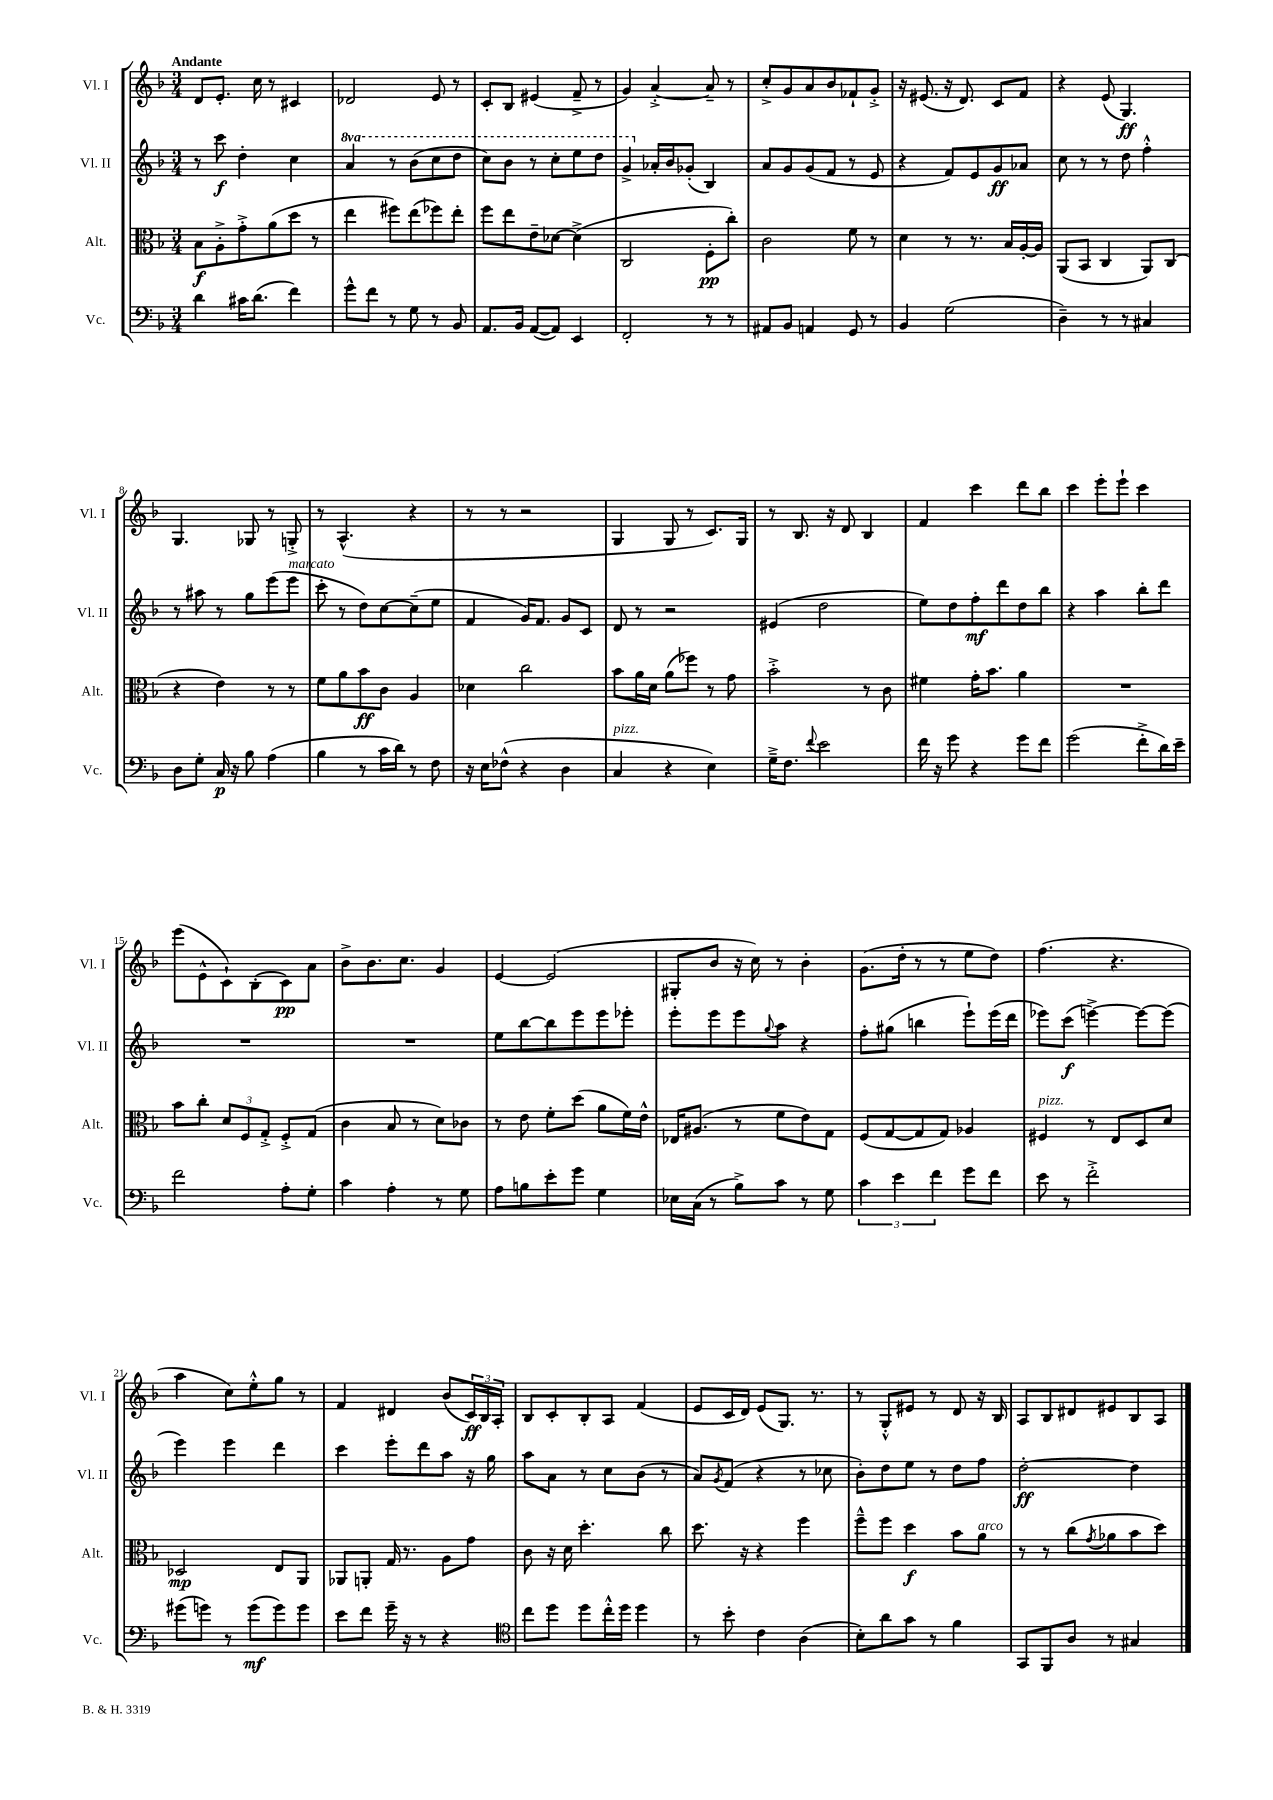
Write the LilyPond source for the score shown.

<<
\new StaffGroup <<
\new Staff = "s0" \with { instrumentName = "Vl. I" shortInstrumentName = "Vl. I" } {
    \clef treble \key f \major \numericTimeSignature \time 3/4 \tempo "Andante"
    d'8 e'8.-. c''16 r8 cis'4 |
    des'2 e'8 r8 |
    c'8-. bes8 eis'4( f'8---> r8 |
    g'4) a'4~-.-> a'8-- r8 |
    c''8-.-> g'8 a'8 bes'8 fes'8-! g'8-.-> |
    r16 eis'8.( r16 d'8.) c'8 f'8 |
    r4 e'8( g4.\ff) |
    g4. ges8 r8 g8-.-> |
    r8 a4.-^( r4 |
    r8 r8 r2 |
    g4 g8 r8 c'8.) g16 |
    r8 bes8. r16 d'8 bes4 |
    f'4 c'''4 d'''8 bes''8 |
    c'''4 e'''8-. e'''8-! c'''4 |
    e'''8( e'8-^ c'8-!) bes8-.( c'8\pp) a'8 |
    bes'8-> bes'8. c''8. g'4 |
    e'4~ e'2( |
    gis8-. bes'8 r16 c''16) r8 bes'4-. |
    g'8.( d''16-. r8 r8 e''8 d''8) |
    f''4.( r4. |
    a''4 c''8) e''8-.-^ g''8 r8 |
    f'4 dis'4 bes'8( \tuplet 3/2 { c'16\ff) bes16 a16-. } |
    bes8 c'8-. bes8-. a8 f'4( |
    e'8 c'16 d'16) e'8( g8.) r8. |
    r8 g8-.-^ eis'8 r8 d'8 r16 bes16 |
    a8 bes8 dis'8 eis'8 bes8 a8 \bar "|." |
}
\new Staff = "s1" \with { instrumentName = "Vl. II" shortInstrumentName = "Vl. II" } {
    \clef treble \key f \major \numericTimeSignature \time 3/4 \set Staff.ottavationMarkups = #ottavation-simple-ordinals
    r8 c'''8\f d''4-. c''4 |
    \ottava #1 a''4 r8 bes''8( c'''8 d'''8 |
    c'''8) bes''8 r8 c'''8-. e'''8 d'''8 |
    g''4-> \ottava #0 aes'16-. bes'16 ges'8-.( bes4) |
    a'8 g'8 g'8( f'8 r8 e'8 |
    r4 f'8) e'8 g'8\ff aes'8 |
    c''8 r8 r8 d''8 f''4-.-^ |
    r8 ais''8 r8 g''8 e'''8( e'''8^\markup { \italic "marcato" } |
    c'''8-. r8 d''8) c''8~ c''8--( e''8 |
    f'4 g'16) f'8. g'8 c'8 |
    d'8 r8 r2 |
    eis'4( d''2 |
    e''8) d''8 f''8-.\mf d'''8 d''8 bes''8 |
    r4 a''4 bes''8-. d'''8 |
    R2. |
    R2. |
    e''8 bes''8~ bes''8 e'''8 e'''8 ees'''8-. |
    e'''8-. e'''8 e'''8 \appoggiatura { g''8 } a''8 r4 |
    f''8-. gis''8( b''4 e'''8-!) e'''16( d'''16 |
    ees'''8) c'''8\f( e'''4~->) e'''8~ e'''8( |
    e'''4) e'''4 d'''4 |
    c'''4 e'''8-. d'''8 a''8 r16 g''16 |
    a''8 a'8 r8 c''8 bes'8( r8 |
    a'8) \acciaccatura { g'8 } f'8( r4 r8 ces''8 |
    bes'8-.) d''8 e''8 r8 d''8 f''8 |
    d''2~-.\ff d''4 \bar "|." |
}
\new Staff = "s2" \with { instrumentName = "Alt." shortInstrumentName = "Alt." } {
    \clef alto \key f \major \numericTimeSignature \time 3/4
    bes8\f a8-.-> g'8-.-> a'8( d''8 r8 |
    e''4 fis''8) e''8( fes''8) e''8-. |
    f''8 e''8 e'8-- des'8~ des'4->( |
    c2 f8-.\pp c''8-.) |
    c'2 f'8 r8 |
    d'4 r8 r8. bes16 a16~-. a16 |
    a,8( bes,8 c4 a,8) c8( |
    r4 e'4) r8 r8 |
    f'8 a'8 bes'8\ff c'8 a4 |
    des'4 c''2 |
    bes'8 a'16 d'16 a'8( fes''8) r8 g'8 |
    bes'2-.-> r8 c'8 |
    fis'4 g'16-. bes'8. a'4 |
    R2. |
    bes'8 c''8-. \tuplet 3/2 { d'8 f8 g8-.-> } f8-.-> g8( |
    c'4 bes8 r8 d'8) ces'8 |
    r8 e'8 f'8-. d''8( a'8 f'16) e'16-^ |
    ees16 ais8.( r8 f'8 e'8) g8 |
    f8( g8~ g8 g8) aes4 |
    fis4^\markup { \italic "pizz." } r8 e8 d8 d'8 |
    des2\mp e8 a,8 |
    aes,8 a,8-. g16 r8. a8 g'8 |
    c'8 r16 d'16 d''4.-. c''8 |
    d''8. r16 r4 f''4 |
    f''8---^ f''8 d''4\f bes'8 a'8^\markup { \italic "arco" } |
    r8 r8 c''8( \acciaccatura { g'8 } aes'8 bes'8 d''8) \bar "|." |
}
\new Staff = "s3" \with { instrumentName = "Vc." shortInstrumentName = "Vc." } {
    \clef bass \key f \major \numericTimeSignature \time 3/4
    d'4 cis'16 d'8.( f'4) |
    g'8-^ f'8 r8 g8 r8 bes,8 |
    a,8. bes,16 a,8~( a,8) e,4 |
    f,2-. r8 r8 |
    ais,8 bes,8 a,4 g,8 r8 |
    bes,4 g2( |
    d4--) r8 r8 cis4 |
    d8 g8-. c16\p r16 bes8 a4( |
    bes4 r8 c'16 d'16) r8 f8 |
    r16 e16 fes8-^( r4 d4 |
    c4^\markup { \italic "pizz." } r4 e4) |
    g16---> f8. \appoggiatura { f'8 } e'2 |
    f'16 r16 g'8 r4 g'8 f'8 |
    g'2( f'8-.-> d'16) e'16-- |
    f'2 a8-. g8-. |
    c'4 a4-. r8 g8 |
    a8 b8 e'8-. g'8 g4 |
    ees16 c16( r8 bes8->) c'8 r8 g8 |
    \tuplet 3/2 { c'4 e'4 f'4 } g'8 f'8 |
    e'8 r8 f'2-.-> |
    gis'8( g'8) r8 g'8\mf( g'8) g'8 |
    e'8 f'8 g'16-- r16 r8 r4 |
    \clef tenor c''8 d''8 d''8 c''16-.-^ d''16 d''4 |
    r8 bes'8-. c'4 a4( |
    bes8-.) a'8 g'8 r8 f'4 |
    g,8 f,8 a8 r8 gis4 \bar "|." |
}
>>
>>
